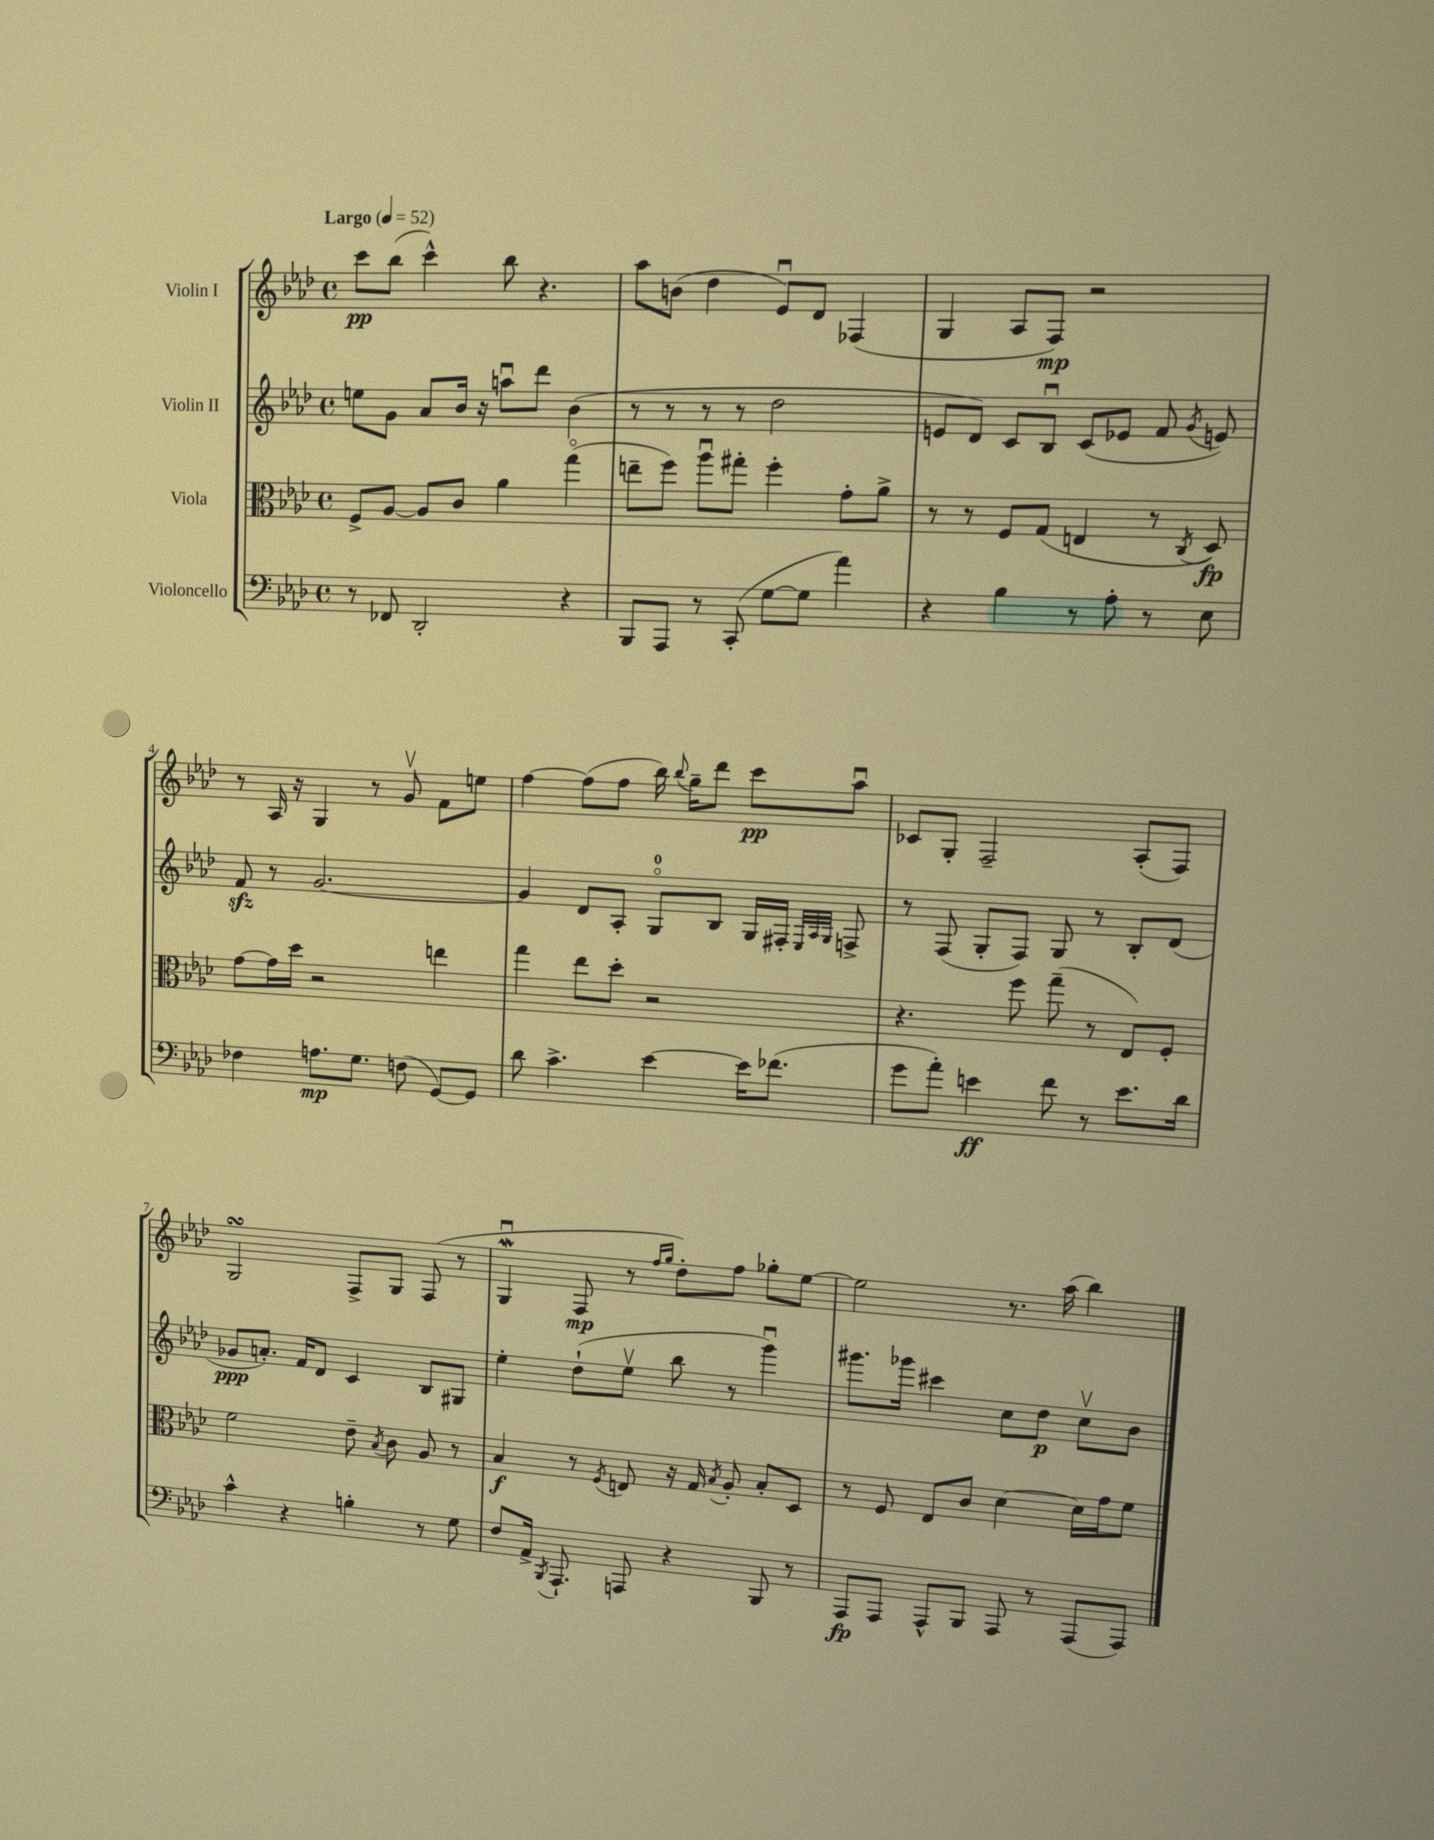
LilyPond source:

<<
\new StaffGroup <<
\new Staff = "s0" \with { instrumentName = "Violin I" } {
    \clef treble \key aes \major \defaultTimeSignature \time 4/4 \tempo "Largo" 4 = 52
    \autoBeamOff c'''8[\pp bes''8]( c'''4-^) bes''8 r4. |
    aes''8[ b'8]( des''4 ees'8[\downbow) des'8] fes4( |
    g4 aes8[ f8]\mp) r2 |
    r8 aes16 r16 g4 r8 g'8\upbow f'8[ e''8] |
    f''4~ f''8[( f''8] bes''16) \appoggiatura { bes''8 } g''16[-- des'''8] c'''8[\pp aes''8]\downbow |
    ces'8[ g8]-. f2-- aes8[-.( f8]) |
    g2\turn f8[-> g8] f8( r8 |
    g4\downbow\mordent f8\mp r8 \grace { f''16[ g''16] } des''8[-.) f''8] ges''8[-. ees''8]~ |
    ees''2 r8. aes''16( bes''4) \bar "|." |
}
\new Staff = "s1" \with { instrumentName = "Violin II" } {
    \clef treble \key aes \major \defaultTimeSignature \time 4/4
    \autoBeamOff e''8[ g'8] aes'8[ bes'16] r16 a''8[\downbow des'''8] bes'4( |
    r8 r8 r8 r8 des''2 |
    e'8[ des'8]) c'8[ bes8]\downbow c'8[( ees'8] f'8 \acciaccatura { g'8 } e'8) |
    f'8\sfz r8 g'2.~ |
    g'4 des'8[ aes8]-. g8[-0\flageolet bes8] g16[ fis16]-. \grace { ees32[ aes32 g32] } f8-> |
    r8 f8( g8[-. f8]) g8 r8 bes8[-. des'8]( |
    ges'8[\ppp a'8.]-.) f'16[ des'8] c'4 bes8[ gis8] |
    ees''4-. des''8[-!( ees''8]\upbow bes''8 r8 g'''4\downbow) |
    gis'''8.[ ges'''16] cis'''4 c''8[ des''8]\p c''8[\upbow bes'8] \bar "|." |
}
\new Staff = "s2" \with { instrumentName = "Viola" } {
    \clef alto \key aes \major \defaultTimeSignature \time 4/4
    \autoBeamOff f8[-> aes8]~ aes8[ c'8] aes'4 g''4\flageolet( |
    e''8[-- f''8]) aes''8[\downbow gis''8]-. f''4-. g'8[-. aes'8]-> |
    r8 r8 f8[ g8]( e4 r8 \acciaccatura { c8 } des8\fp) |
    g'8[~ g'16 des''16] r2 e''4 |
    g''4 ees''8[ des''8]-. r2 |
    r4. f''8 g''8--( r8 ees8[) f8]-. |
    f'2 ees'8-- \acciaccatura { bes8 } c'8 aes8 r8 |
    bes4\f r8 \acciaccatura { f8 } e8 r16 g16 \acciaccatura { bes8 } aes8-. bes8[-. des8] |
    r8 f8 ees8[ c'8] des'4~ des'16[ g'16 f'8] \bar "|." |
}
\new Staff = "s3" \with { instrumentName = "Violoncello" } {
    \clef bass \key aes \major \defaultTimeSignature \time 4/4
    \autoBeamOff r8 fes,8 des,2-. r4 |
    bes,,8[ aes,,8] r8 c,8-.( g8[~ g8] aes'4) |
    r4 bes4 r8 aes8-. r8 ees8 |
    fes4 a8.[\mp g8.] f8( g,8[~) g,8] |
    des'8 c'4.-> ees'4~ ees'16[ fes'8.]( |
    g'8[ aes'8]-.) e'4\ff f'8 r8 e'8.[ des'16] |
    c'4-^ r4 b4-. r8 g8 |
    f8[ aes,16]-> \acciaccatura { bes,,8 } aes,,8.-! a,,8 r4 bes,,8 r8 |
    aes,,8[\fp aes,,8] aes,,8[-^ bes,,8] aes,,8 r8 aes,,8[( aes,,8]) \bar "|." |
}
>>
>>
